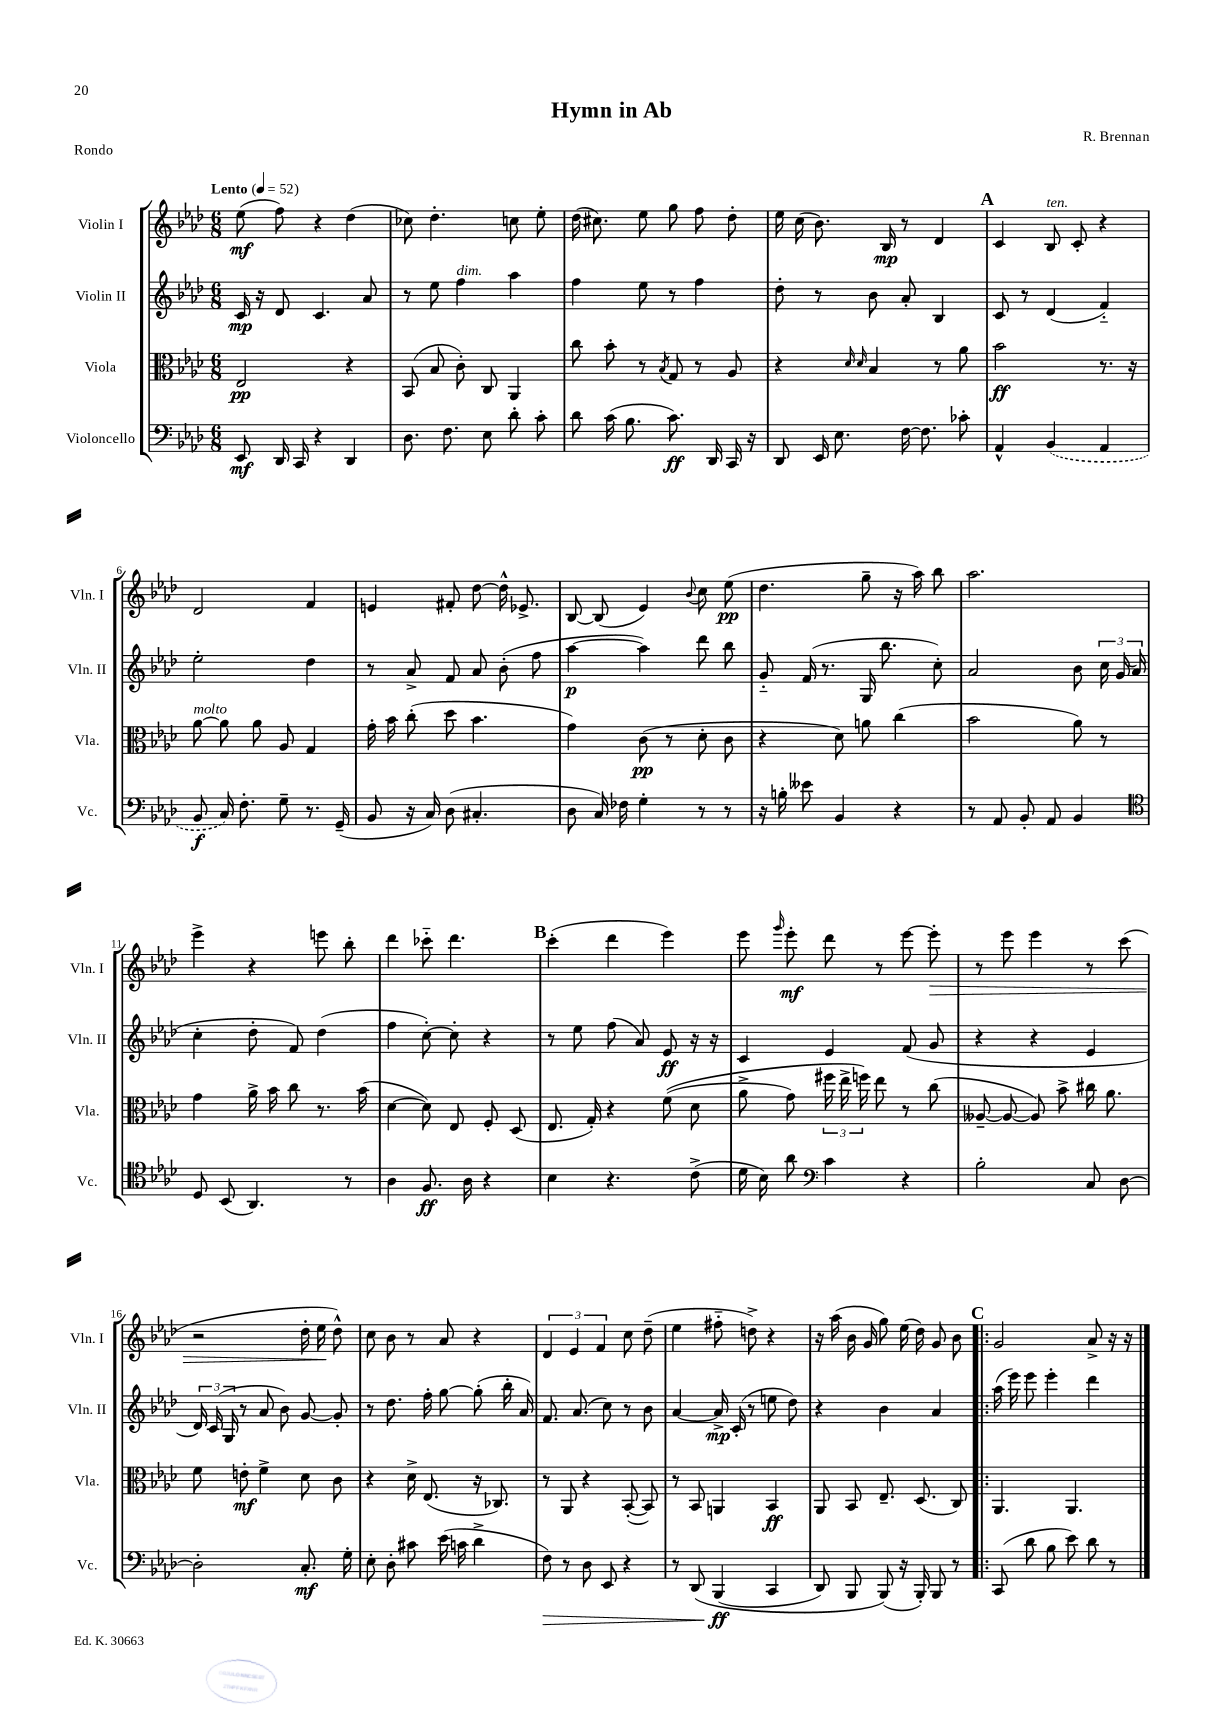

**kern	**kern	**kern	**kern
*staff4	*staff3	*staff2	*staff1
*clefF4	*clefC3	*clefG2	*clefG2
*k[b-e-a-d-]	*k[b-e-a-d-]	*k[b-e-a-d-]	*k[b-e-a-d-]
*M6/8	*M6/8	*M6/8	*M6/8
*MM52	*MM52	*MM52	*MM52
8EE-/	2E-/	16c/	(8ee-\
.	.	16r	.
16DD-/	.	8d-/	8ff\)
16CC/	.	.	.
4r	.	4.c/	4r
4DD-/	4r	.	(4dd-\
.	.	8a-/	.
=	=	=	=
8.D-\	(8BB-/	8r	8cc-\)
.	8B-/	8ee-\	4.dd-'\
8.F\	.	.	.
.	8c'\)	4ff\	.
8E-\	8C/	.	.
8d-'\	4AA-/	4aa-\	8cc\
8c'\	.	.	8ee-'\
=	=	=	=
8d-\	8cc\	4ff\	(16dd-\
.	.	.	8.cc#\)
(16c\	8b-'\	.	.
8.B-\	.	.	.
.	8r	8ee-\	8ee-\
.	8qB-/	.	.
8.c\)	8G/	8r	8gg\
.	8r	4ff\	8ff\
16DD-/	.	.	.
16CC/	8A-/	.	8dd-'\
16r	.	.	.
=	=	=	=
8DD-/	4r	8dd-'\	16ee-\
.	.	.	(16cc\
16EE-/	.	8r	8.b-\)
8.E-\	.	.	.
.	16qqd-/	.	.
.	16qqd-/	.	.
.	4B-/	8b-\	.
.	.	.	16B-/
[16F\	.	8a-'/	8r
8.F\]	.	.	.
.	8r	4B-/	4d-/
8c-'\	8a-\	.	.
=	=	=	=
4AA-^^/	2b-\	8c/	4c/
.	.	8r	.
(4BB-/	.	(4d-/	8B-/
.	.	.	8c'/
4AA-/	8.r	4f'~/)	4r
.	16r	.	.
=	=	=	=
8BB-/	[8a-\	2ee-'\	2d-/
16C/)	8a-\]	.	.
8.F'\	.	.	.
.	8a-\	.	.
8G~\	8A-/	.	.
8.r	4G/	4dd-\	4f/
(16GG~/	.	.	.
=	=	=	=
8BB-/	16g'\	8r	4e/
.	16b-\	.	.
16r	(8cc'\	8a-^/	.
16C/)	.	.	.
(8D-\	8dd-\	8f/	8f#'/
4.C#'/	4.b-\	8a-/	[8dd-\
.	.	(8b-'\	16dd-^^\]
.	.	.	8.e-^/
.	.	8ff\	.
=	=	=	=
8D-\	4g\)	[4aa-\	[8B-/
16C/)	.	.	(8B-/]
16F-\	.	.	.
4G'\	(8c\	4aa-\])	4e-/)
.	8r	.	.
.	.	.	8qqb-/
8r	8d-'\	8ddd-\	8cc\
8r	8c\	8bb-\	(8ee-\
=	=	=	=
16r	4r	8g'~/	4.dd-\
16B'\	.	.	.
8e--\	.	(16f/	.
.	.	8.r	.
4BB-/	8d-\)	.	.
.	8a\	16G/	8gg~\
.	.	8.bb-\	.
4r	(4cc\	.	16r
.	.	.	16aa-\)
.	.	8cc'\)	8bb-\
=	=	=	=
8r	2b-\	2a-/	2.aa-\
8AA-/	.	.	.
8BB-'/	.	.	.
8AA-/	.	.	.
4BB-/	8a-\)	8b-\	.
.	8r	24cc\	.
.	.	24g/	.
.	.	(24a-/	.
=	=	=	=
*clefC4	*	*	*
8D-/	4g\	4cc'\	4eee-^\
(8BB-/	.	.	.
4.AA-/)	16a-^\	8dd-'\	4r
.	16b-\	.	.
.	8cc\	8f/)	.
.	8.r	(4dd-\	8eee\
8r	.	.	8bb-'\
.	(16b-\	.	.
=	=	=	=
4A-\	[4d-\	4ff\	4ddd-\
8.F/	8d-\])	[8cc'\)	8ccc-'~\
.	8E-/	8cc'\]	4.ddd-\
16A-\	.	.	.
4r	8F'/	4r	.
.	(8D-/	.	.
=	=	=	=
4B-\	8.E-/	8r	(4ccc'\
.	.	8ee-\	.
.	16G'/)	.	.
4.r	4r	(8ff\	4ddd-\
.	.	8a-/)	.
.	&((8f\	8e-/	4eee-\)
(8c^\	8d-\	16r	.
.	.	16r	.
=	=	=	=
16d-\	8a-^\	4c/	8eee-\
16B-\)	.	.	.
.	.	.	16qqggg/
8a-\	8g\)	.	8eee-'\
*clefF4	*	*	*
4c\	24ff#\	4e-/	8ddd-\
.	24ee-^\	.	.
.	24ff\&)	.	.
.	8ee-\	.	8r
4r	8r	(8f/	[8eee-\
.	(8cc\	8g/	8eee-'\]
=	=	=	=
2B-'\	[8A--~/	4r	8r
.	8A--/_	.	8eee-\
.	8A--/])	4r	4eee-\
.	8b-^\	.	.
8C/	16cc#\	4e-/	8r
.	8.a-\	.	.
[8D-\	.	.	(8ccc\
=	=	=	=
2D-'\]	8f\	24d-/)	2r
.	.	(24c/	.
.	.	24G/	.
.	8e'\	8r	.
.	4f^\	8a-/	.
.	.	8b-\)	.
8.C'/	8d-\	[8g/	16dd-'\
.	.	.	16ee-\
.	8c\	8g'/]	8dd-^^\)
16G'\	.	.	.
=	=	=	=
8E-'\	4r	8r	8cc\
8D-'\	.	8.dd-\	8b-\
8c#\	16d-^\	.	8r
.	(8.E-/	16ff'\	.
(16e-\	.	[8gg\	8a-/
16c\	.	.	.
4d-^\	16r	(8gg'\]	4r
.	8.C-/)	.	.
.	.	16bb-'\	.
.	.	16a-/)	.
=	=	=	=
8F\)	8r	8.f/	6d-/
8r	8AA-/	.	.
.	.	.	6e-/
.	.	(8.a-/	.
8D-\	4r	.	.
.	.	.	6f/
8EE-/	.	8cc\)	.
4r	([8BB-'/	8r	8cc\
.	8BB-/])	8b-\	(8dd-~\
=	=	=	=
8r	8r	[4a-/	4ee-\
&(8DD-/	8BB-/	.	.
(4BBB-/	4AA/	16a-^/]	8ff#'~\
.	.	(16c'/	.
.	.	8r	8dd^\)
4CC/	4BB-/	8ee\	4r
.	.	8dd-\)	.
=	=	=	=
8DD-/)	8AA-/	4r	16r
.	.	.	(16aa-\
8BBB-/	8BB-/	.	16b-\
.	.	.	16g/
(8BBB-/&)	8.E-~/	4b-\	8gg\)
16r	.	.	(16ee-\
16BBB-'/)	(8.D-/	.	16dd-\)
8BBB-/	.	4a-/	8g/
8r	8C/)	.	8b-\
=!|:	=!|:	=!|:	=!|:
(8CC/	4.AA-/	(16aa-\	2g/
.	.	16eee-\)	.
8d-\	.	8eee-\	.
8B-\	.	4eee-'\	.
8e-\)	4.AA-/	.	.
8d-\	.	4ddd-\	8a-^/
8r	.	.	16r
.	.	.	16r
==	==	==	==
*-	*-	*-	*-
